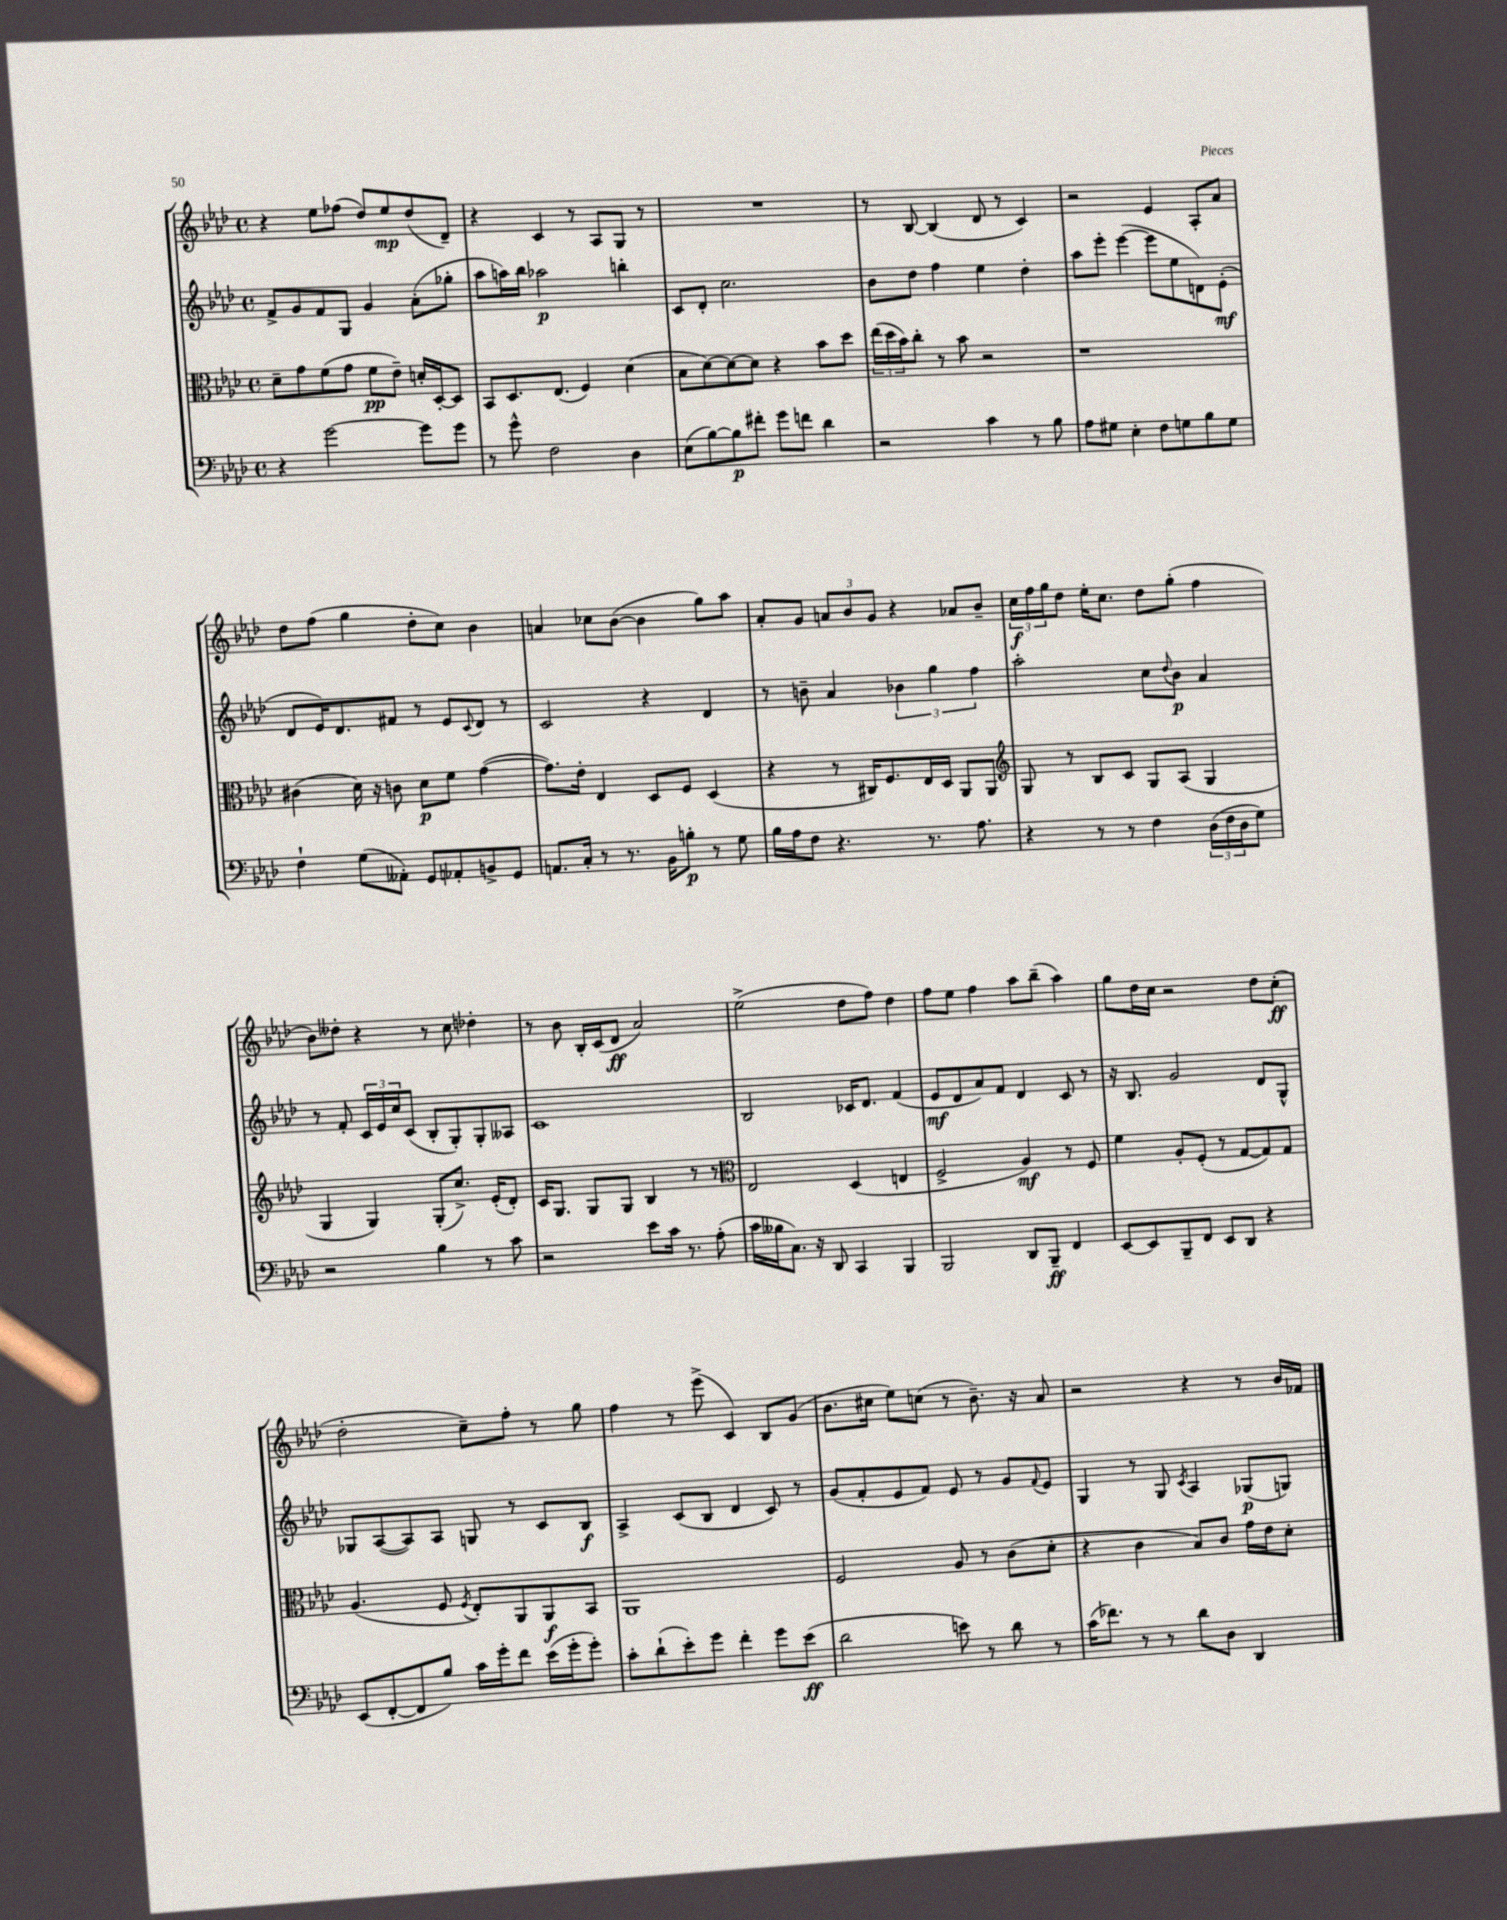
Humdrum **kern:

**kern	**kern	**kern	**kern
*staff4	*staff3	*staff2	*staff1
*clefF4	*clefC3	*clefG2	*clefG2
*k[b-e-a-d-]	*k[b-e-a-d-]	*k[b-e-a-d-]	*k[b-e-a-d-]
*M4/4	*M4/4	*M4/4	*M4/4
*met(c)	*met(c)	*met(c)	*met(c)
4r	8d-~	8f^	4r
.	8g	8g	.
[2g	(8f	8f	8ee-
.	8g	8G	(8ff-
.	8f	4g	8dd-)
.	8e-~)	.	8ee-
8g]	16d'	(8a-'	(8dd-
.	[16D-'	.	.
8g	8D-]	8gg-'	8d-~)
=	=	=	=
8r	8BB-	8aa-	4r
8g^^	8.D-	16aa)	.
.	.	16bb-	.
2F	.	2aa-	4c
.	(8.E-	.	.
.	4F)	.	8r
.	.	.	8A-
4D-	(4d-	4bb'	8G
.	.	.	8r
=	=	=	=
(8E-	8B-	8c	1r
[8B-)	[8d-)	8d-'	.
8B-]	8d-_	2.cc	.
8f#'	8d-]	.	.
8g	4r	.	.
8f	.	.	.
4d-	8b-	.	.
.	8dd-	.	.
=	=	=	=
2r	(24ee-	8b-	8r
.	24dd-	.	.
.	24b-)	.	.
.	8cc'	8dd-	[8B-
.	8r	4ff	(4B-]
.	8b-	.	.
4c	2r	4ee-	8d-
.	.	.	8r
8r	.	4dd-'	4c)
8B-	.	.	.
=	=	=	=
8A-	1r	8aa-	2r
8G#	.	8eee-'	.
4E-'	.	([4eee-	.
8F	.	8eee-]	4e-
8G	.	8ee-	.
8B-	.	8d)	8A-'
8G	.	(8e-'	8a-
=	=	=	=
4F`	(4c#	8d-	8dd-
.	.	16e-)	(8ff
.	.	8.d-	.
(8G	16d-)	.	4gg
.	16r	.	.
8AA--')	8c	8f#	.
8GG	8d-	8r	8dd-'
8AA-'	8f	8e-	8cc)
.	.	8qqc	.
8BB^	([4g	8d-	4b-
8GG	.	8r	.
=	=	=	=
8.AA	8.g])	2c	4a
16C'	16e-'	.	.
8r	4E-	.	8cc-
8.r	.	.	([8b-
.	8D-	4r	4b-]
16BB-	.	.	.
8B'	8F	.	.
8r	(4D-	4d-	8gg)
8G	.	.	8aa-
=	=	=	=
16B-	4r	8r	8a-'
16A-	.	.	.
8F	.	8b~	8g
4.r	8r	4a-	12a
.	.	.	12b-
.	16C#)	.	.
.	.	.	12g
.	8.F	.	.
.	.	6b-	4r
8.r	16E-	.	.
.	.	6gg	.
.	16D-	.	.
.	8AA-	.	8a-
8.A-	.	.	.
.	.	6ff	.
.	8AA-	.	8b-~
=	=	=	=
*	*clefG2	*	*
4r	8G	2aa-'	24cc
.	.	.	24ff
.	.	.	24gg
.	8r	.	8dd-
8r	8B-	.	16ee-'
.	.	.	8.cc
8r	8c	.	.
4F	8G	8cc	8dd-
.	.	8qqdd-	.
.	(8A-	8b-	(8gg'
(24D-	4G	4a-	4ff
24F	.	.	.
24D-	.	.	.
8G)	.	.	.
=	=	=	=
2r	4G	8r	8b-)
.	.	8f'	8dd--'
.	4G)	24c	4r
.	.	24e-	.
.	.	24cc	.
.	.	(8c	.
4B-	(8G'	8B-'	8r
.	8.cc^)	8G')	8cc
8r	.	8G'	4dd-'
.	(16e-'	.	.
8c	8d-')	8A--	.
=	=	=	=
2r	16c	1c	8r
.	8.G	.	.
.	.	.	8b-
.	8G	.	16B-'
.	.	.	(16c
.	8G	.	8d-
8e-	4B-	.	2a-)
16c	.	.	.
8.r	.	.	.
.	8r	.	.
(8A-'	8r	.	.
=	=	=	=
*	*clefC3	*	*
16c	2E-	2B-	(2ee-^
16B--	.	.	.
8.C)	.	.	.
16r	.	.	.
8DD-	.	.	.
4CC	(4D-	16c-	8dd-
.	.	8.d-	.
.	.	.	8ff)
4BBB-	4E	(4f	4dd-
=	=	=	=
2BBB-	2F^	8e-	8ff
.	.	8d-	8ee-
.	.	8a-)	4ff
.	.	8f	.
8DD-	4A-)	4d-	8aa-
8BBB-~	.	.	(8bb-~
4FF	8r	8c	4aa-)
.	8F	8r	.
=	=	=	=
[8EE-	4f	16r	8gg
.	.	8.B-	.
8EE-]	.	.	16dd-
.	.	.	16cc
8BBB-~	8A-'	2g	2r
8FF	(8F'	.	.
8EE-	8r	.	.
8DD-	[8G	.	.
4r	8G])	8d-	8dd-
.	8G	8G^^	(8cc'
=	=	=	=
(8EE-	(4.A-	8G-	2dd-'
[8FF'	.	([8A-	.
8FF]	.	8A-])	.
8B-)	8F	8A-	.
.	8qF	.	.
16c	8E-')	8G	8cc~)
16g'	.	.	.
8f	8AA-	8r	8ff'
(16e-	8AA-	8c	8r
16g'	.	.	.
8g')	8BB-	8B-	8gg
=	=	=	=
8c'	1AA-	4A-^	4ff
(8d-`	.	.	.
8e-')	.	(8c	8r
8g	.	8B-	(8eee-^
4f'	.	4d-	4c)
8g	.	8c)	8B-
(8e-	.	8r	(8g
=	=	=	=
2d-	2F	(8g	8.b-
.	.	8f'	.
.	.	.	16cc#
.	.	8e-	8ee-)
.	.	8f)	(8cc
8e)	8A-	8e-	8r
8r	8r	8r	8.b-~)
8d-	(8c	8g	.
.	.	.	16r
.	.	8qqf	.
8r	8d-'	8e-	8a-
=	=	=	=
(16c	4r	4G	2r
8.f-)	.	.	.
8r	4c	8r	.
8r	.	8G	.
.	.	8qc	.
8d-	8B-)	4A-	4r
8D-	8c	.	.
4DD-	16g	(8G-	8r
.	16e-	.	.
.	8d-'	8G)	16b-
.	.	.	16f-
==	==	==	==
*-	*-	*-	*-
